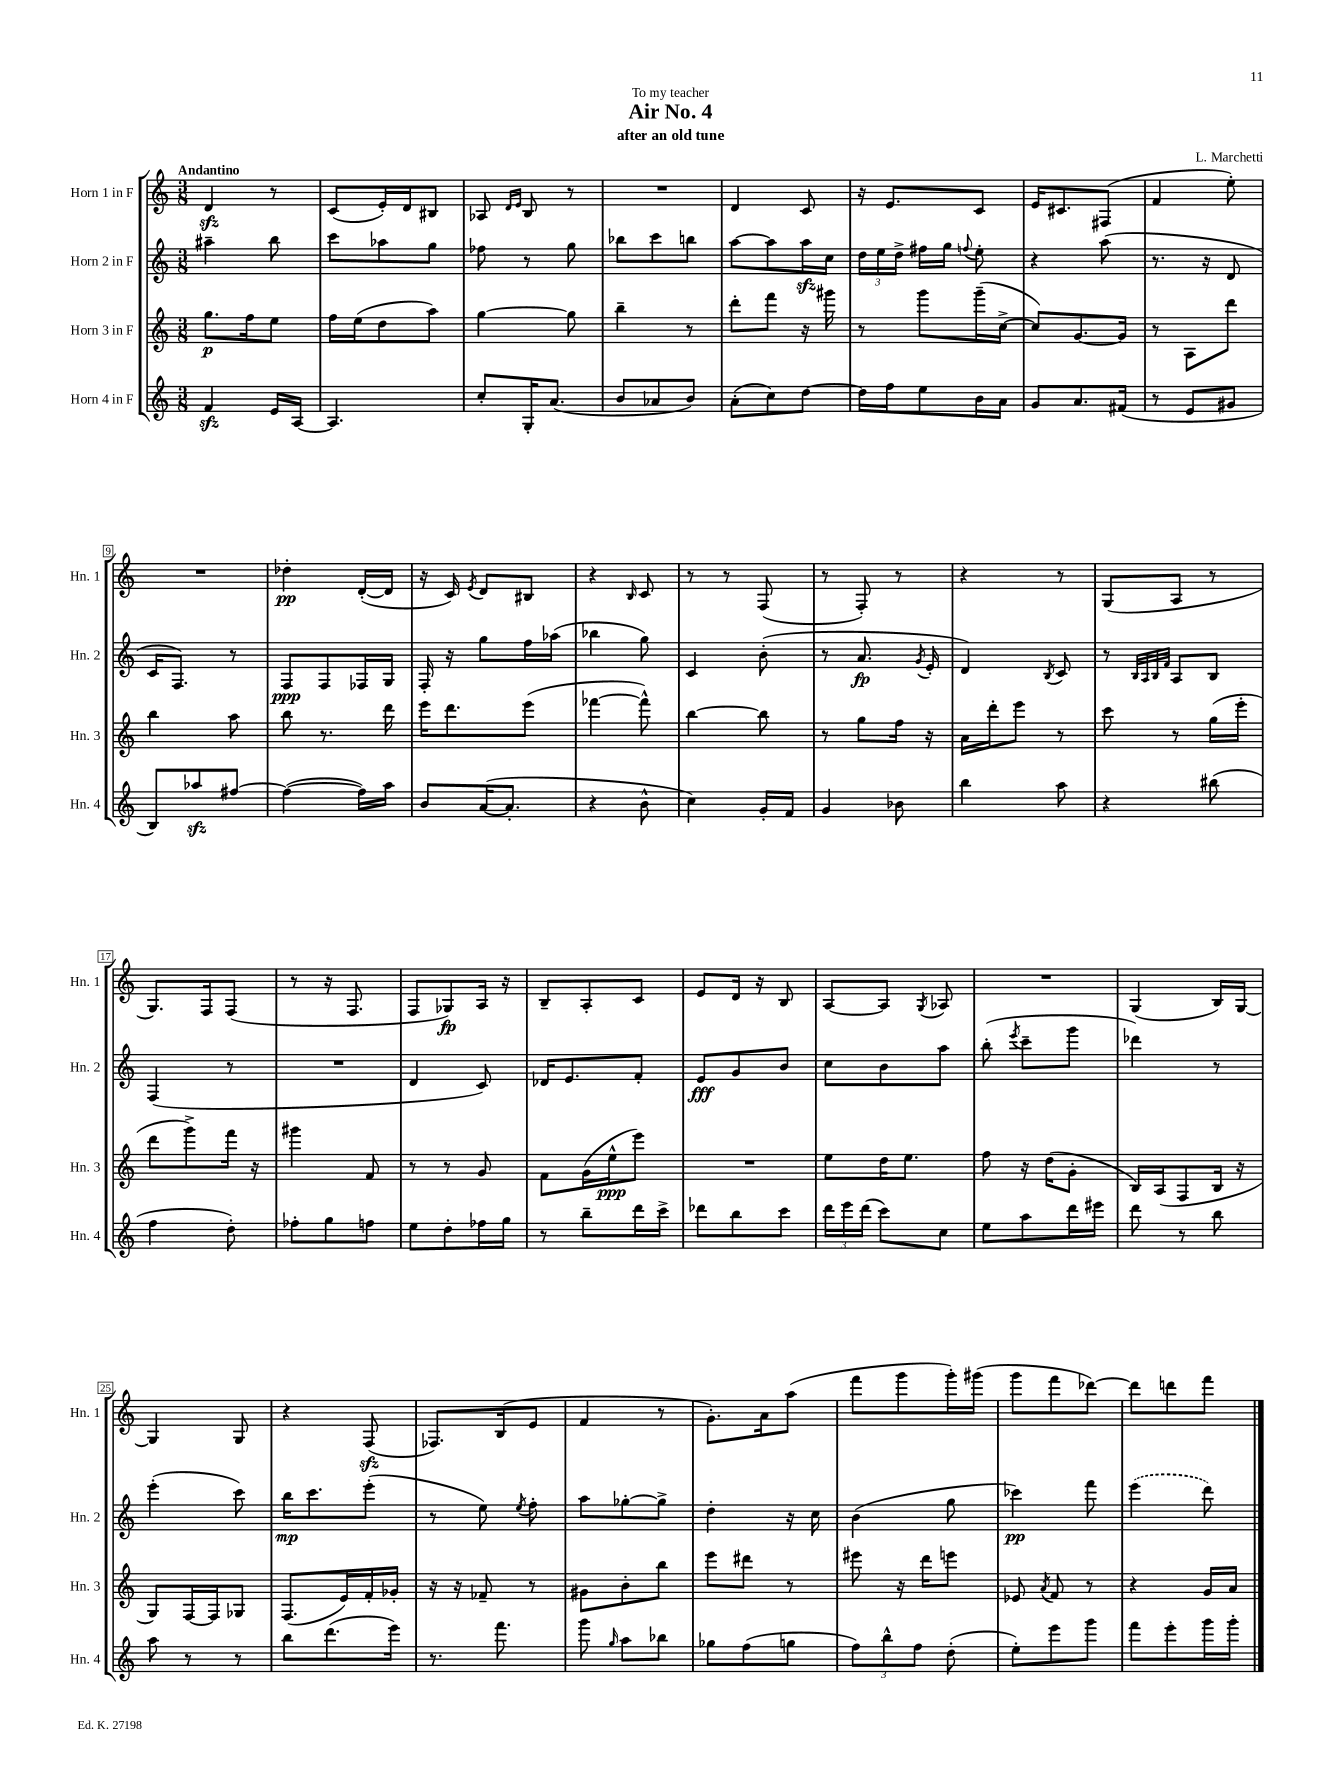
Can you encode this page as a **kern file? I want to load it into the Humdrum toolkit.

**kern	**kern	**kern	**kern
*staff4	*staff3	*staff2	*staff1
*clefG2	*clefG2	*clefG2	*clefG2
*k[]	*k[]	*k[]	*k[]
*M3/8	*M3/8	*M3/8	*M3/8
4f	8.gg	4aa#~	4d
.	16ff	.	.
16e	8ee	8bb	8r
[16A	.	.	.
=	=	=	=
4.A]	16ff	8ccc	(8c
.	(16ee	.	.
.	8dd	8aa-	16e')
.	.	.	16d
.	8aa)	8gg	8B#
=	=	=	=
8cc'	[4gg	8ff-	8A-
.	.	.	16qqd
.	.	.	16qqe
16G'	.	8r	8B
(8.a	.	.	.
.	8gg]	8gg	8r
=	=	=	=
8b	4bb~	8bb-	4.r
8a-	.	8ccc	.
8b)	8r	8bb	.
=	=	=	=
(8a'	8ddd'	[8aa	4d
8cc)	8fff	8aa]	.
[8dd	16r	16aa	8c
.	16ggg#	16cc	.
=	=	=	=
16dd]	8r	24dd	16r
.	.	24ee	.
16ff	.	.	8.e
.	.	24dd^	.
8ee	8ggg	16ff#	.
.	.	16gg	.
.	.	8qqff	.
16b	(16ggg~	8ee'	8c
16a	[16cc^	.	.
=	=	=	=
8g	8cc])	4r	16e
.	.	.	8.c#
8.a	[8.g	.	.
.	.	(8aa	(8F#
(16f#	16g]	.	.
=	=	=	=
8r	8r	8.r	4f
8e	8A	.	.
.	.	16r	.
8g#	8ddd	8d	8ee')
=	=	=	=
8B)	4bb	16c	4.r
.	.	8.F)	.
8aa-	.	.	.
[8ff#	8aa	8r	.
=	=	=	=
(4ff#_	8bb	8F	4dd-'
.	8.r	8F	.
16ff#])	.	16F-	([16d'
16aa	16ddd	16G	16d]
=	=	=	=
8b	16eee	16F'	16r
.	8.ddd	16r	16c)
.	.	.	8qe
([16a	.	8gg	8d
8.a']	.	.	.
.	(8eee	16ff	8B#
.	.	(16aa-	.
=	=	=	=
4r	[4fff-	4bb-	4r
.	.	.	16qqB
8b^^	8fff-^^])	8gg)	8c
=	=	=	=
4cc)	[4bb	4c	8r
.	.	.	8r
16g'	8bb]	(8b'	(8F
16f	.	.	.
=	=	=	=
4g	8r	8r	8r
.	8gg	8.a	8F')
8b-	16ff	.	8r
.	.	8qg	.
.	16r	16e'	.
=	=	=	=
4bb	16a	4d)	4r
.	16ddd'	.	.
.	8eee	.	.
.	.	8qB	.
8aa	8r	8c	8r
=	=	=	=
4r	8ccc	8r	(8G
.	.	32qqB	.
.	.	32qqA	.
.	.	32qqB	.
.	.	32qqf	.
.	8r	8A	8A
(8bb#	(16gg	8B	8r
.	16eee'	.	.
=	=	=	=
4ff	8ddd	(4F	8.G)
.	8ggg^)	.	.
.	.	.	16F
8dd')	16fff	8r	(8F
.	16r	.	.
=	=	=	=
8ff-'	4ggg#	4.r	8r
8gg	.	.	16r
.	.	.	8.F
8ff	8f	.	.
=	=	=	=
8ee	8r	4d	8F
8dd'	8r	.	8G-)
16ff-	8g	8c)	16A
16gg	.	.	16r
=	=	=	=
8r	8f	16d-	8B~
.	.	8.e	.
8bb~	(16g	.	8A'
.	16ee^^	.	.
16ddd	8eee)	8f'	8c
16ccc^	.	.	.
=	=	=	=
8ddd-	4.r	8e	8e
8bb	.	8g	16d
.	.	.	16r
8ccc	.	8b	8B
=	=	=	=
24ddd	8ee	8cc	[8A
24eee	.	.	.
(24ddd	.	.	.
8ccc)	16dd	8b	8A]
.	8.ee	.	.
.	.	.	8qG
8cc	.	8aa	8A-
=	=	=	=
8ee	8ff	(8bb'	4.r
.	.	8qeee	.
8aa	16r	8ccc~	.
.	(16dd	.	.
16ddd	8g'	8ggg	.
16eee#	.	.	.
=	=	=	=
8ddd	16B)	4ddd-)	(4G
.	(16A	.	.
8r	8F	.	.
8bb	16B	8r	16B)
.	16r	.	[16G
=	=	=	=
8aa	8G)	(4eee'	4G]
8r	[16F	.	.
.	16F]	.	.
8r	8G-	8ccc)	8G
=	=	=	=
8bb	(8.F	16bb	4r
.	.	8.ccc	.
(8.ddd	.	.	.
.	16e)	.	.
.	16f'	(8eee'	(8F
16eee)	16g-'	.	.
=	=	=	=
8.r	16r	8r	8.F-)
.	16r	.	.
.	8f-~	8ee)	.
8.fff	.	.	(16B
.	.	8qee	.
.	8r	8ff'	8e
=	=	=	=
8ggg	8g#	8aa	4f
16qqgg	.	.	.
8aa	8b'	[8gg-'	.
8bb-	8bb	8gg-^]	8r
=	=	=	=
8gg-	8eee	4dd'	8.g')
(8ff	8ddd#	.	.
.	.	.	16a
8gg	8r	16r	(8aa
.	.	16cc	.
=	=	=	=
12ff)	8eee#	(4b	8fff
12bb^^	.	.	.
.	16r	.	8ggg
12ff	.	.	.
.	16ddd	.	.
(8dd'	8eee	8gg	16ggg')
.	.	.	(16ggg#
=	=	=	=
8ee')	8e-	4ccc-)	8ggg
.	8qa	.	.
8eee	8f	.	8fff
8ggg	8r	8fff	[8ddd-)
=	=	=	=
8fff	4r	(4eee	8ddd-]
8eee'	.	.	8ddd
16ggg	16g	8ddd)	8fff
16ggg'	16a	.	.
==	==	==	==
*-	*-	*-	*-
